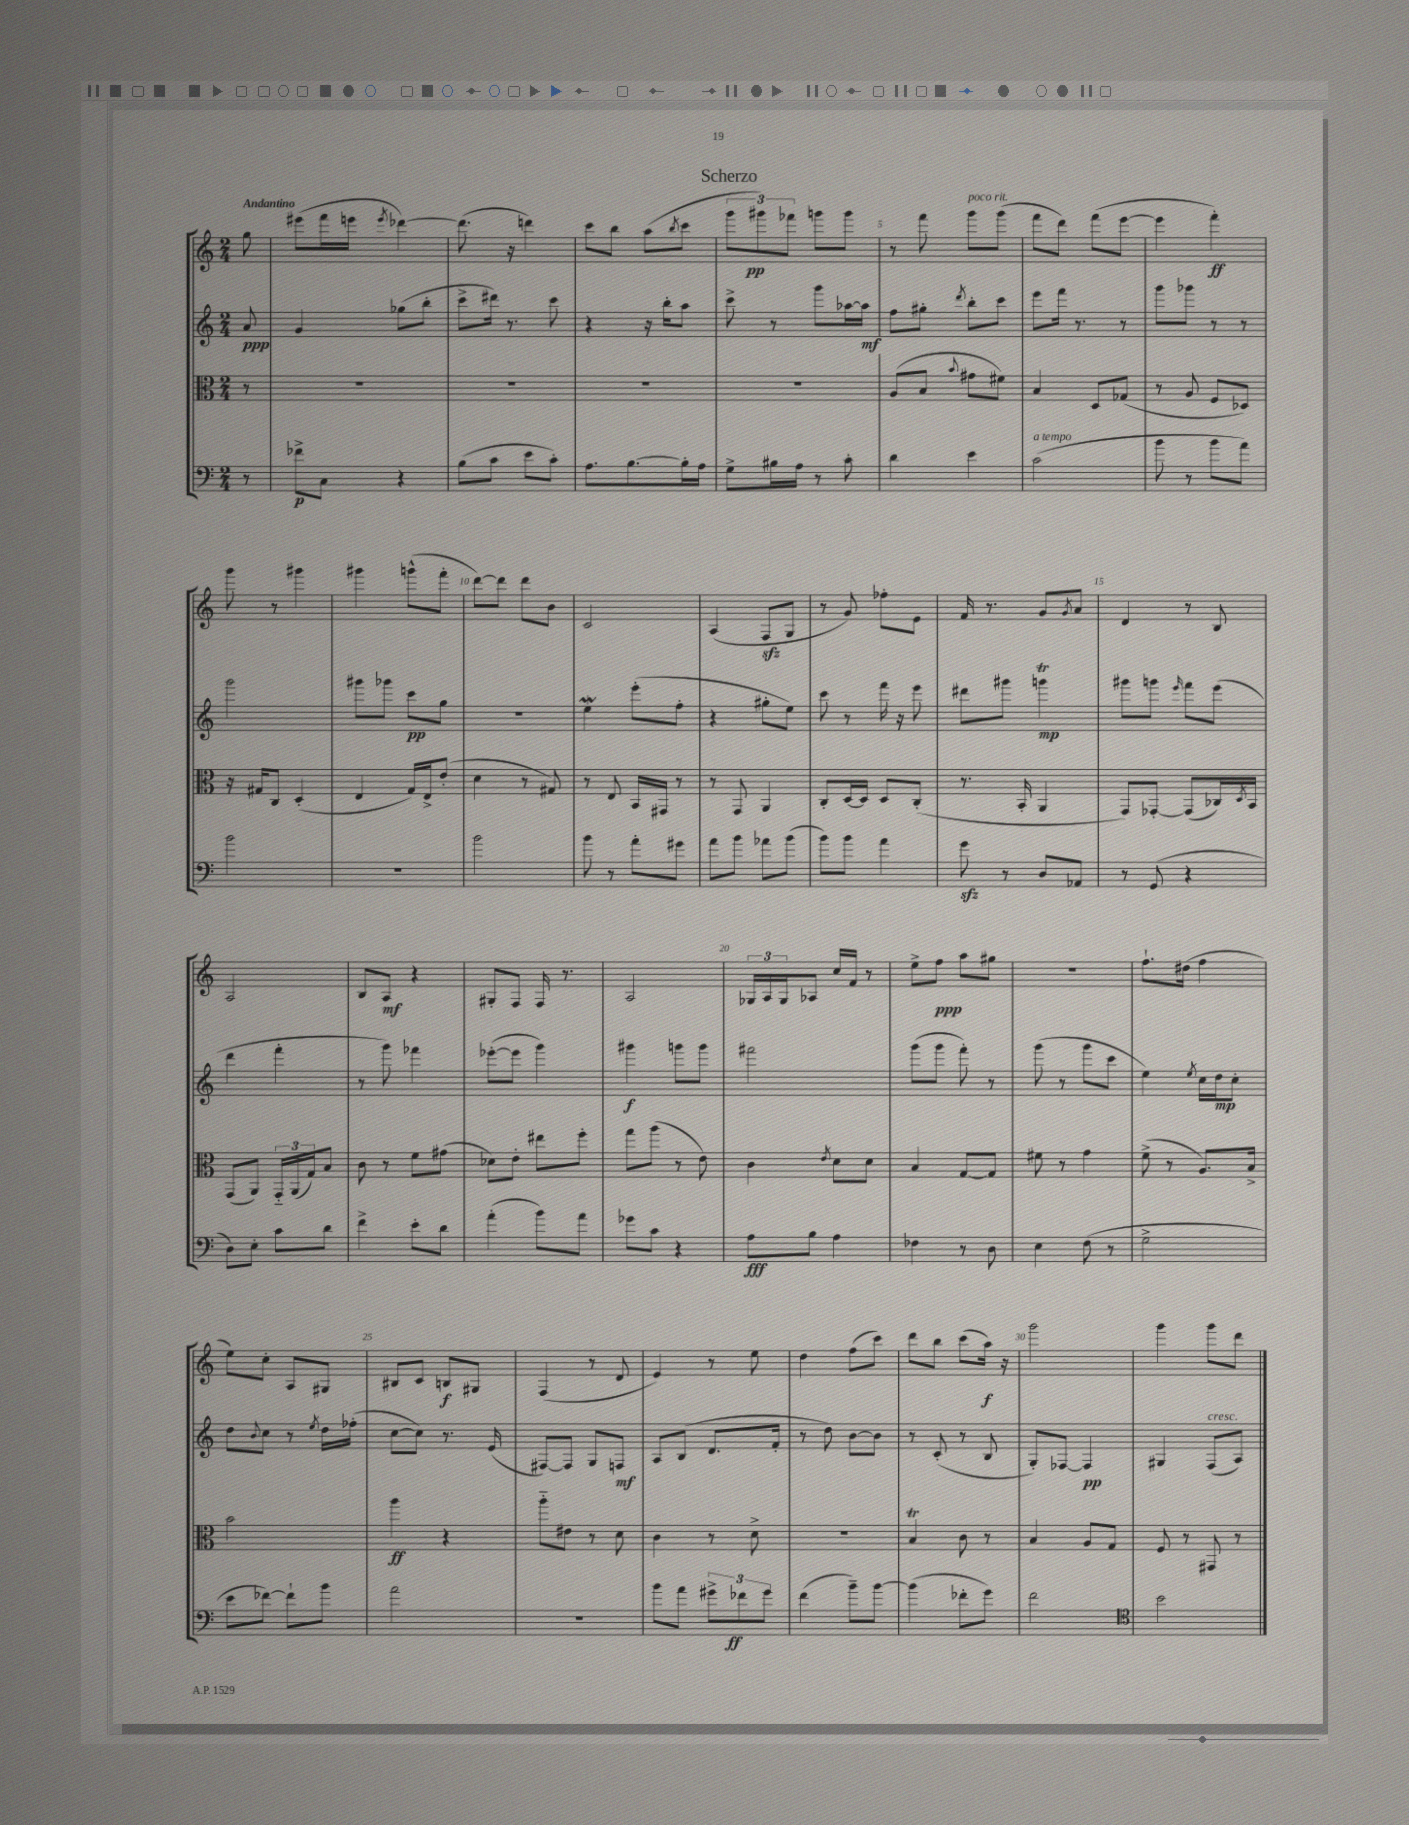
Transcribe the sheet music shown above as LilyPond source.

\header { title = "Scherzo" }
<<
\new StaffGroup <<
\new Staff = "s0" {
    \clef treble \key c \major \numericTimeSignature \time 2/4 \partial 8 \tempo "Andantino"
    g''8 |
    eis'''8( f'''16 e'''16 \acciaccatura { e'''8 } des'''4~) |
    des'''8.( r16 d'''4) |
    c'''8 b''8 a''8( \acciaccatura { b''8 } c'''8 |
    \tuplet 3/2 { g'''8 gis'''8\pp) fes'''8 } g'''8 g'''8 |
    r8 f'''8 g'''8^\markup { \italic "poco rit." } g'''8( |
    f'''8 d'''8) f'''8( e'''8~ |
    e'''4 f'''4-.\ff) |
    g'''8 r8 gis'''4 |
    gis'''4 g'''8-^( f'''8-. |
    d'''8~) d'''8 d'''8 b'8 |
    c'2 |
    a4( f8\sfz g8 |
    r8 g'8) fes''8-. e'8 |
    f'16 r8. g'8 \acciaccatura { g'8 } a'8 |
    d'4 r8 b8 |
    a2 |
    b8 a8\mf r4 |
    gis8-. f8 f16 r8. |
    a2 |
    \tuplet 3/2 { ges16 a16 ges16 } aes8 c''16 f'16 r8 |
    e''8-> f''8\ppp a''8 gis''8 |
    R2 |
    f''8.-! dis''16( f''4 |
    e''8) c''8-. a8 gis8 |
    bis8 c'8 b8\f gis8 |
    f4( r8 d'8 |
    e'4) r8 e''8 |
    d''4 f''8( c'''8) |
    d'''8 b''8 c'''8( a''16\f) r16 |
    g'''2 |
    g'''4 g'''8 d'''8 \bar "|." |
}
\new Staff = "s1" {
    \clef treble \key c \major \numericTimeSignature \time 2/4 \partial 8
    a'8\ppp |
    g'4 ges''8( b''8-. |
    c'''8-> dis'''16) r8. c'''8 |
    r4 r16 b''16-. a''8 |
    c'''8-> r8 g'''8 aes''16~ aes''16\mf |
    f''8 gis''8-. \acciaccatura { d'''8 } b''8-. c'''8 |
    e'''8 f'''16 r8. r8 |
    g'''8 ges'''8 r8 r8 |
    g'''2 |
    gis'''8 ges'''8 c'''8\pp g''8 |
    r2 |
    e''4\mordent e'''8-.( f''8-. |
    r4 gis''8-. e''8) |
    c'''8 r8 f'''16 r16 e'''8 |
    dis'''8 gis'''8 g'''4\trill\mp |
    gis'''8 g'''8 \grace { e'''16 } f'''8 e'''8( |
    d'''4 f'''4-. |
    r8 g'''8) fes'''4 |
    ees'''8~-.( ees'''8 g'''4) |
    gis'''4\f g'''8 g'''8 |
    fis'''2 |
    g'''8( g'''8 f'''8-.) r8 |
    g'''8( r8 g'''8 c'''8 |
    e''4) \acciaccatura { e''8 } c''16 d''16\mp c''8-. |
    d''8 \appoggiatura { b'8 } c''8 r8 \acciaccatura { e''8 } d''16 fes''16-.( |
    c''8~ c''8) r8. e'16( |
    fis8~) fis8 g8 f8\mf |
    a8 b8( d'8. f'16-. |
    r8 d''8) b'8~ b'8 |
    r8 c'8-.( r8 b8 |
    g8-.) fes8~ fes4\pp |
    gis4 f8^\markup { \italic "cresc." }( a8) \bar "|." |
}
\new Staff = "s2" {
    \clef alto \key c \major \numericTimeSignature \time 2/4 \partial 8
    r8 |
    R2 |
    R2 |
    R2 |
    R2 |
    a8( b8 \appoggiatura { b'8 } gis'8 fis'8) |
    b4 d8 ges8( |
    r8 a8 f8 des8) |
    r16 gis16 c8 d4-.( |
    e4 g16) e16-> e'8-.( |
    d'4 r8 gis8) |
    r8 e8 b,16 gis,16 r8 |
    r8 g,8 a,4 |
    c8-. d16~ d16 d8 c8-.( |
    r8. b,16-. a,4 |
    g,8) ges,8~-. ges,8( ces16) \acciaccatura { d8 } b,16 |
    g,8( a,8) \tuplet 3/2 { g,16-_ a,16( g16) } b8 |
    c'8 r8 f'8 gis'8( |
    des'8) e'8-. eis''8 f''8-. |
    g''8 a''8( r8 e'8) |
    c'4 \acciaccatura { e'8 } d'8 d'8 |
    b4 g8~ g8 |
    fis'8 r8 g'4 |
    f'8->( r8 a8.) b16-> |
    b'2 |
    a''4\ff r4 |
    a''8-_ eis'8 r8 d'8 |
    c'4 r8 d'8-> |
    R2 |
    b4\trill c'8 r8 |
    b4 a8 g8 |
    f8 r8 gis,8 r8 \bar "|." |
}
\new Staff = "s3" {
    \clef bass \key c \major \numericTimeSignature \time 2/4 \partial 8
    r8 |
    fes'8->\p c8 r4 |
    b8( c'8 e'8 c'8-.) |
    a8. b8.~ b16-. a16 |
    g8-> bis16 a16 r8 c'8-. |
    d'4 e'4 |
    c'2^\markup { \italic "a tempo" }( |
    b'8 r8 b'8 a'8) |
    b'2 |
    r2 |
    b'2 |
    b'8 r8 a'8-. gis'8 |
    a'8 b'8 aes'8 b'8( |
    b'8) b'8 a'4 |
    g'8\sfz r8 d8 aes,8 |
    r8 g,8( r4 |
    d8) e8-. c'8 d'8 |
    f'4-> e'8-. d'8 |
    a'4-.( b'8) a'8 |
    ges'8 c'8 r4 |
    a8\fff b8 a4 |
    fes4 r8 d8 |
    e4 f8( r8 |
    g2-> |
    e'8 fes'8~) fes'8-! b'8 |
    a'2 |
    R2 |
    b'8 a'8 \tuplet 3/2 { gis'8-> fes'8\ff gis'8 } |
    f'4( b'8--) b'8~ |
    b'4( fes'8-. g'8) |
    f'2 |
    \clef tenor b'2 \bar "|." |
}
>>
>>
\layout { \context { \Score \override BarNumber.break-visibility = ##(#f #t #t) barNumberVisibility = #(every-nth-bar-number-visible 5) } }
